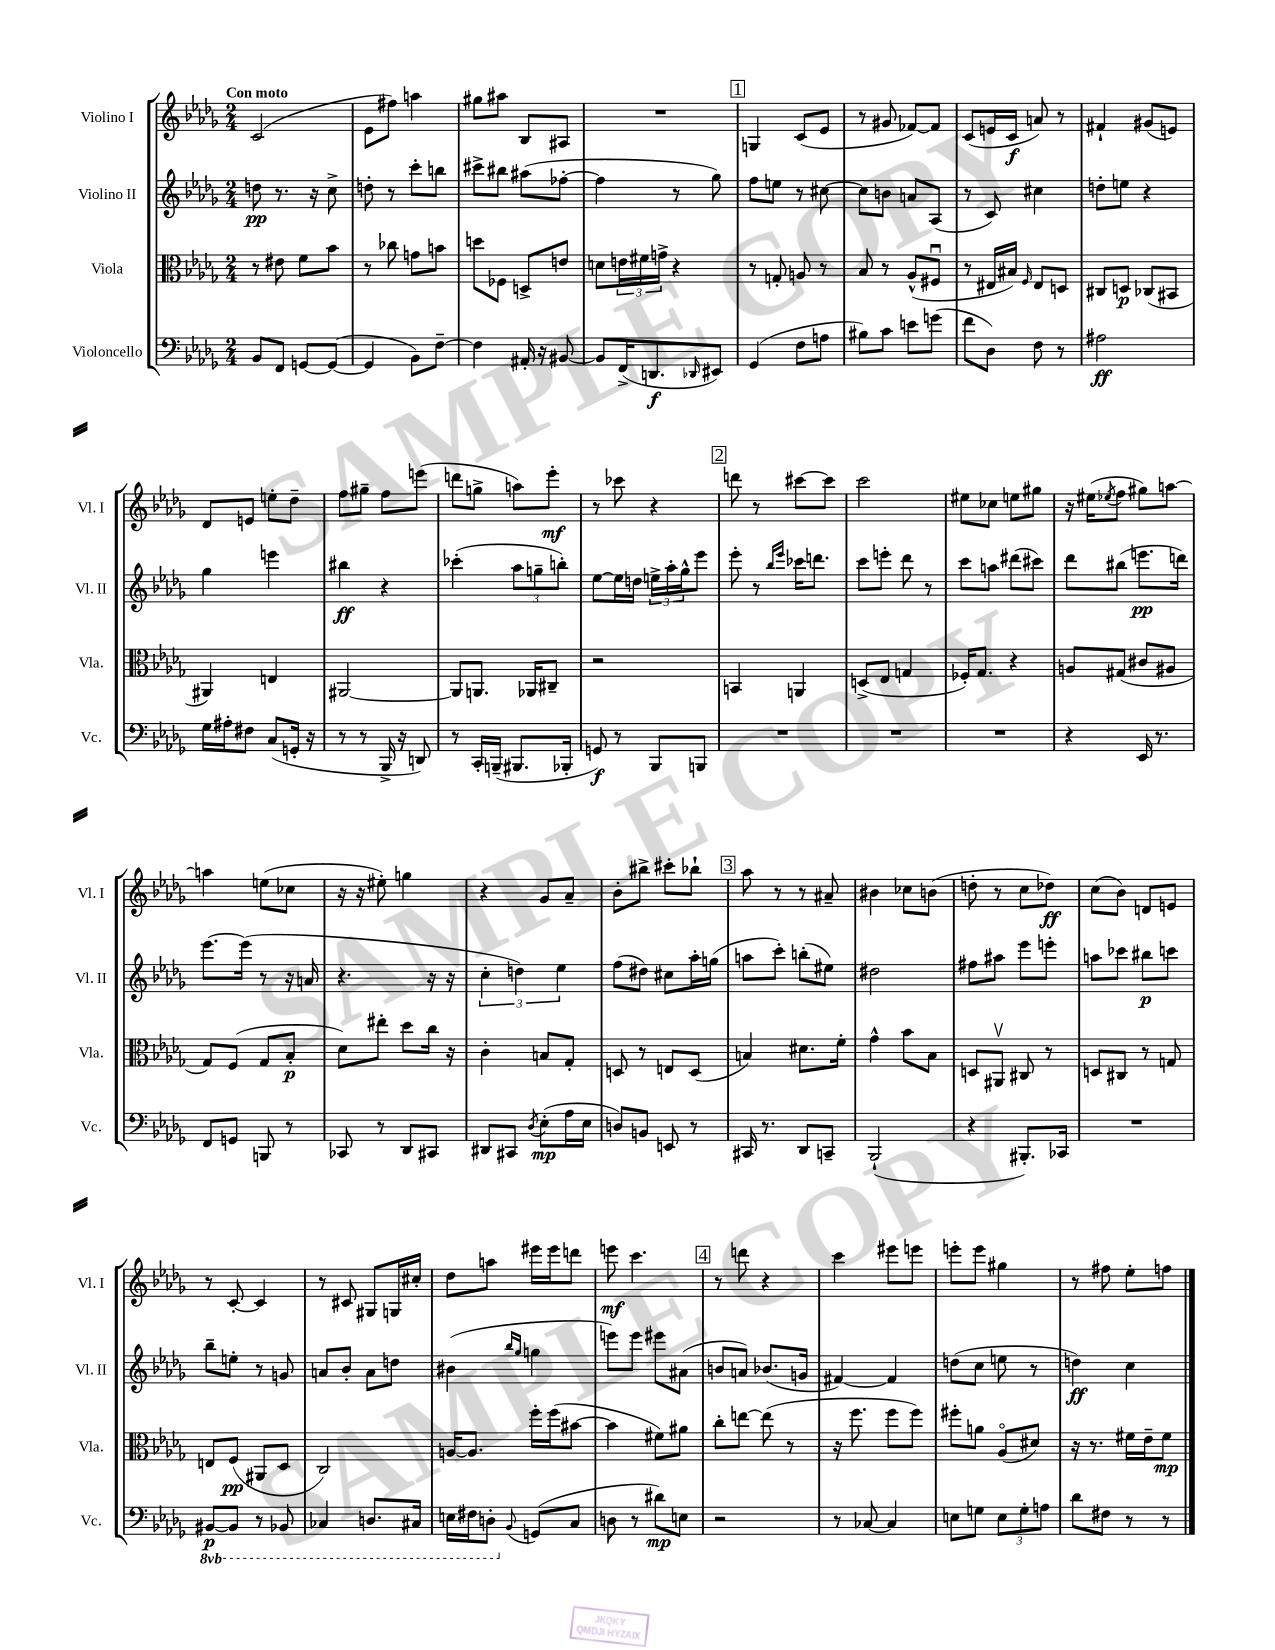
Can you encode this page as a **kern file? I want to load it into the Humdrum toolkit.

**kern	**kern	**kern	**kern
*staff4	*staff3	*staff2	*staff1
*clefF4	*clefC3	*clefG2	*clefG2
*k[b-e-a-d-g-]	*k[b-e-a-d-g-]	*k[b-e-a-d-g-]	*k[b-e-a-d-g-]
*M2/4	*M2/4	*M2/4	*M2/4
8BB-	8r	8dd	(2c
8FF	8e#	8.r	.
[8GG	8f	.	.
.	.	16r	.
(8GG_	8b-	8cc^	.
=	=	=	=
4GG]	8r	8dd'	8e-
.	8cc-	8r	8ff#)
8BB-)	8g	8ccc'	4aa
[8F~	8b	8bb	.
=	=	=	=
4F]	8dd	8ccc#^	8gg#
.	8F-	8bb#	8aa#
16AA#'	8D^	(8aa#	8B-
16r	.	.	.
[8BB#	8e	[8ff-'	8A#
=	=	=	=
8BB#]	8d	4ff-]	2r
(16FF^	24e	.	.
.	24f#	.	.
8.DD	.	.	.
.	24g^	.	.
.	4r	8r	.
16qqDD-	.	.	.
8EE#)	.	8gg-)	.
=	=	=	=
(4GG-	8r	8ff	4G
.	8G'	8ee	.
8F	8A	8r	(8c
8A	8r	[8cc#	8e-
=	=	=	=
8B#)	8B-	8cc#]	8r
8c	8r	8b	8g#
8e	(8A-^^	8a	[8f-)
(8g	8F#u	(8A-	8f-]
=	=	=	=
8f	8r	8r	(8c
8D-)	16E#	8c)	16e
.	16B#)	.	16c
.	16qqF	.	.
8F	8E#	4cc#	8a)
8r	8D	.	8r
=	=	=	=
2A#	8C#	8dd'	4f#`
.	8D	8ee	.
.	(8C-	4r	(8g#
.	8BB#	.	8e)
=	=	=	=
16G-	4AA#)	4gg-	8d-
16A#'	.	.	.
8F#	.	.	8e
(8C	4E	4eee	8ee'
16GG'	.	.	8dd-~
16r	.	.	.
=	=	=	=
8r	[2AA#	4bb#	8ff
8r	.	.	8gg#~
16BBB-^	.	4r	8ff
16r	.	.	.
8DD)	.	.	(8eee
=	=	=	=
8r	8AA#]	(4ccc-'	8ddd
16CC'	8.AA	.	8gg^
(16BBB~	.	.	.
8.BBB#	.	12aa-	8aa)
.	16AA-	.	.
.	.	12gg~	.
.	8C#~	.	8eee-'
.	.	12bb')	.
16BBB-'	.	.	.
=	=	=	=
8GG)	2r	[8ee-	8r
8r	.	16ee-]	8ccc-
.	.	16dd	.
8BBB-	.	24ee^	4r
.	.	24aa-'	.
.	.	24gg-^^	.
8BBB	.	8eee-	.
=	=	=	=
2r	4BB	8eee-'	8ddd
.	.	8r	8r
.	.	16qqbb-	.
.	.	16qqeee-	.
.	4AA	16ccc-	[8ccc#
.	.	8.ddd	.
.	.	.	8ccc#]
=	=	=	=
2r	(8D^	8ccc	2ccc
.	8E-	8eee'	.
.	4G	8ddd-	.
.	.	8r	.
=	=	=	=
2r	16F-')	8ccc	8ee#
.	8.G-	.	.
.	.	8aa	8cc-
.	4r	(8ddd#	8ee
.	.	8ccc#)	8gg#
=	=	=	=
4r	8A	8ddd-	16r
.	.	.	(16ee#
.	.	.	8qee-
.	(8G#	(8bb#	8ff
16EE-	8c#	8.eee	8gg#)
8.r	.	.	.
.	8A#	.	[8aa
.	.	16ddd)	.
=	=	=	=
8FF	8G-)	[8.eee-	4aa]
8GG	(8F	.	.
.	.	(16eee-]	.
8BBB	8G-	8r	(8ee
8r	8B-'	16r	8cc-
.	.	16a	.
=	=	=	=
8CC-	8d-)	4.r	16r
.	.	.	16r
8r	8ee#'	.	8ee#')
8DD-	8dd-	.	4gg
8CC#	16cc	16r	.
.	16r	16r	.
=	=	=	=
8DD#	4c'	6cc'	4r
8CC#	.	.	.
.	.	6dd)	.
8qD-	.	.	.
(8E-'	8B	.	8g-
.	.	6ee-	.
16A-	8G-'	.	8a-~
16E-	.	.	.
=	=	=	=
8D)	8D	(8ff	8b-'
8BB	8r	8dd#)	8bb#^
8EE	8E	8cc#	8ccc#'
8r	(8D	16aa-'	8bb-`
.	.	(16gg	.
=	=	=	=
16CC#	4B)	8aa	8aa-
8.r	.	.	.
.	.	8ccc')	8r
8DD-	8.d#	(8bb'	8r
8CC~	.	8ee#)	8a#~
.	16f'	.	.
=	=	=	=
(2BBB-`	4g-^^	2dd#	4b#
.	8b-	.	8cc-
.	8B-	.	(8b
=	=	=	=
4r	8D	8ff#	8dd'
.	8AA#v	8aa#	8r
8.BBB#')	8C#	8eee-	8cc
.	8r	8eee'	8dd-)
16CC-	.	.	.
=	=	=	=
2r	8D	8aa	(8cc
.	8C#	8ccc-	8b-)
.	8r	8bb#	8d
.	8G	8ccc	8e
=	=	=	=
[8BBB#	8E	8bb-~	8r
8BBB#]	(8F	8ee'	[8c'
8r	8AA#	8r	4c]
8BBB-	8D-	8g	.
=	=	=	=
4CC-	2C)	8a	8r
.	.	8b-'	8c#
8.DD	.	8a	8G#
.	.	8dd	16G
16CC#	.	.	16cc#'
=	=	=	=
16EE	[16A	(4b#	8dd-
16FF#	8.A]	.	.
8DD'	.	.	8aa
.	.	16qqbb-	.
8qqBB-	.	16qqgg-	.
(8GG	16ff'	4gg	16eee#
.	(16ff	.	16eee#
8C	[8b#	.	8ddd
=	=	=	=
8D	4b#]	8eee)	8eee
8r	.	8eee	4.ccc
8d#)	8f#)	8eee#	.
8E	8a#	(8a#	.
=	=	=	=
2r	8cc'	8b	8r
.	[8ee	8a)	8ddd
.	(8ee]	(8.b-	4r
.	8r	.	.
.	.	16g	.
=	=	=	=
8r	16r	[4f#)	4ccc
.	8.ff	.	.
[8C-	.	.	.
4C-]	8ff	4f#]	8eee#
.	8ff)	.	8eee
=	=	=	=
8E	8ff#'	(8dd	8eee'
8G	8a	8cc	8eee
12E	(8A-o	8ee	4gg#
12G'	.	.	.
.	8d#)	8r	.
12A	.	.	.
=	=	=	=
8d-	16r	4dd)	8r
.	8.r	.	.
8F#	.	.	8ff#
8r	16f#	4cc	8ee-'
.	16e-~	.	.
8r	8f#	.	8ff
==	==	==	==
*-	*-	*-	*-
